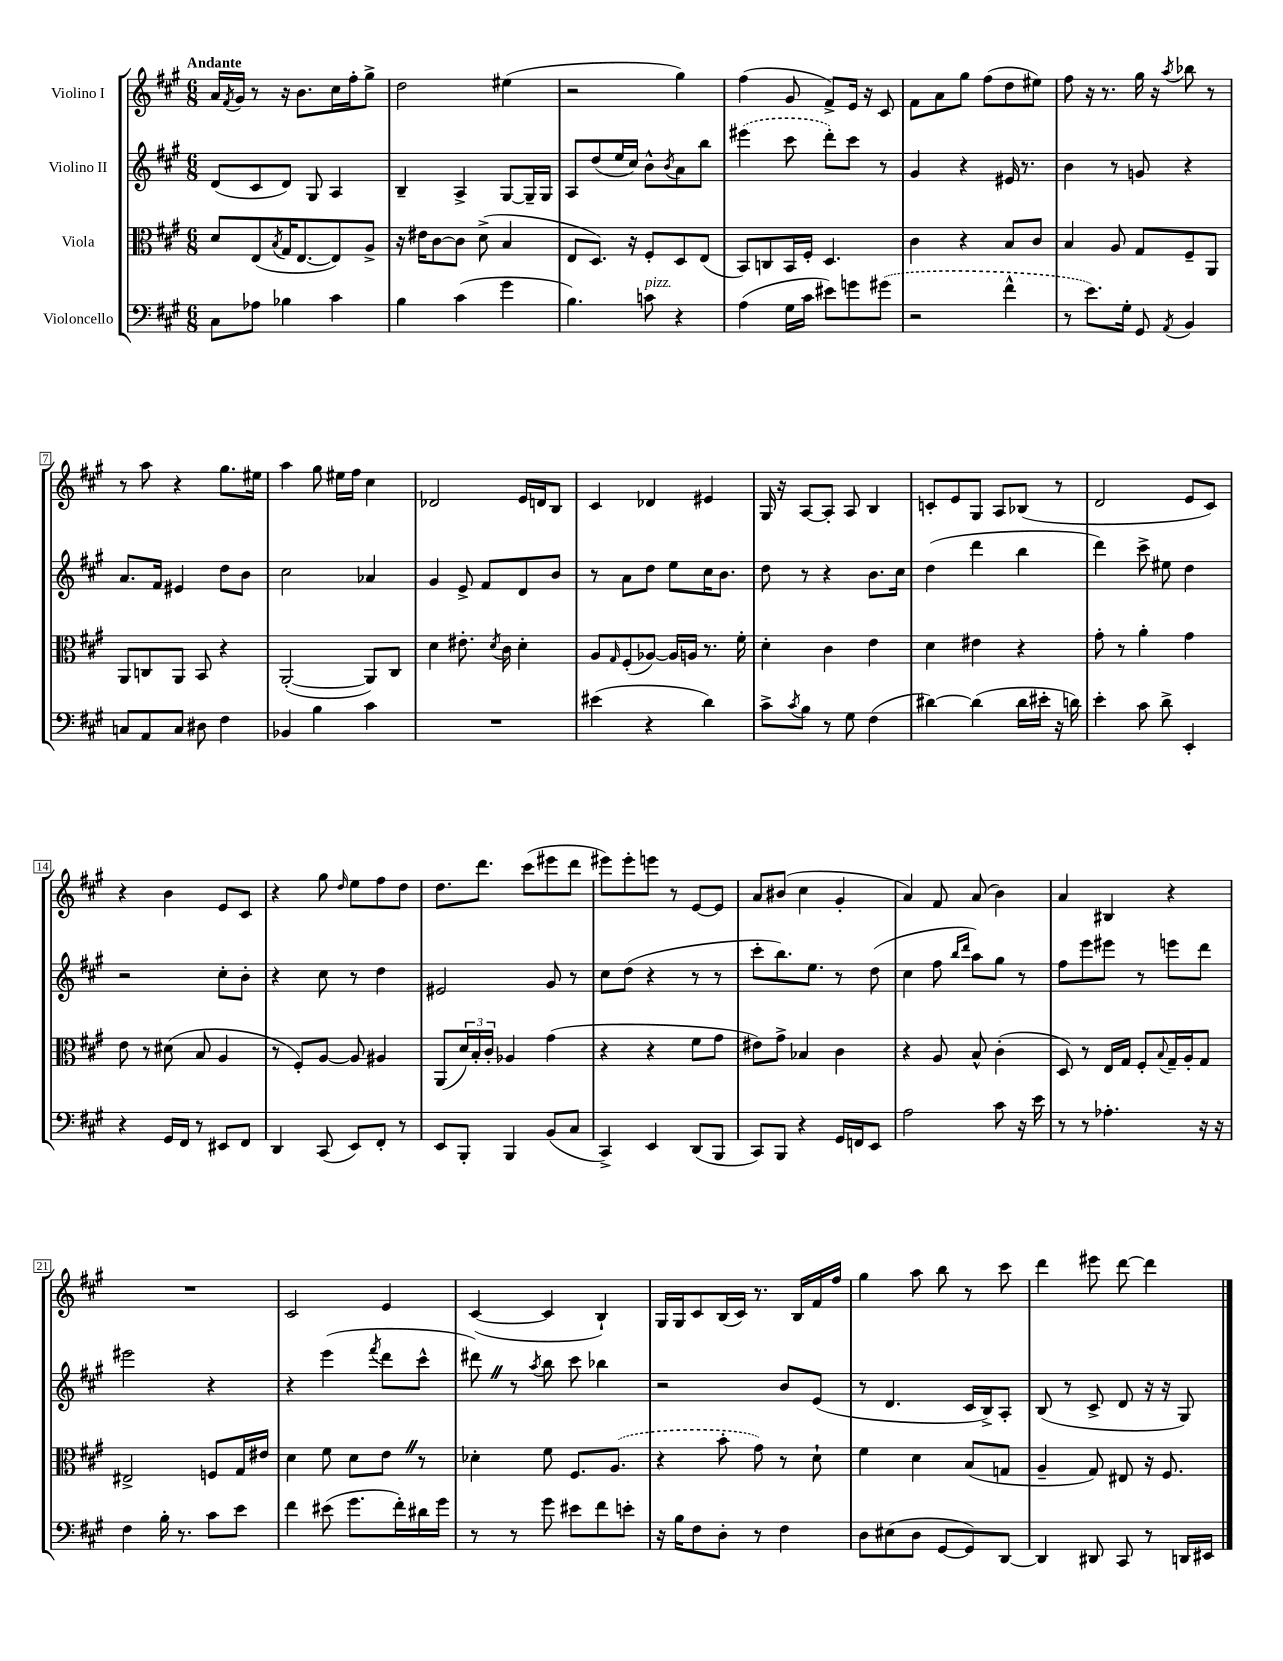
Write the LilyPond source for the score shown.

<<
\new StaffGroup <<
\new Staff = "s0" \with { instrumentName = "Violino I" } {
    \clef treble \key a \major \numericTimeSignature \time 6/8 \tempo "Andante"
    a'16 \acciaccatura { fis'8 } gis'16 r8 r16 b'8. cis''16 fis''16-. gis''8-> |
    d''2 eis''4( |
    r2 gis''4) |
    fis''4( gis'8 fis'8->) e'16 r16 cis'8 |
    fis'8 a'8 gis''8 fis''8( d''8 eis''8) |
    fis''8 r16 r8. gis''16 r16 \acciaccatura { a''8 } bes''8 r8 |
    r8 a''8 r4 gis''8. eis''16 |
    a''4 gis''8 eis''16 fis''16 cis''4 |
    des'2 e'16 d'16 b8 |
    cis'4 des'4 eis'4 |
    gis16 r16 a8~ a8-. a8 b4 |
    c'8-. e'8 gis8 a8 bes8( r8 |
    d'2 e'8 cis'8) |
    r4 b'4 e'8 cis'8 |
    r4 gis''8 \grace { d''16 } e''8 fis''8 d''8 |
    d''8. d'''8. cis'''8( eis'''8 d'''8 |
    eis'''8) eis'''8-. e'''8 r8 e'8~ e'8 |
    a'8 bis'8( cis''4 gis'4-. |
    a'4) fis'8 a'8( b'4) |
    a'4 bis4 r4 |
    R2. |
    cis'2 e'4 |
    cis'4~( cis'4 b4-!) |
    gis16 gis16 cis'8 b16( cis'16) r8. b16 fis'16 fis''16 |
    gis''4 a''8 b''8 r8 cis'''8 |
    d'''4 eis'''8 d'''8~ d'''4 \bar "|." |
}
\new Staff = "s1" \with { instrumentName = "Violino II" } {
    \clef treble \key a \major \numericTimeSignature \time 6/8
    d'8( cis'8 d'8) gis8 a4 |
    b4-- a4-> gis8~ gis16-- gis16 |
    a8 d''8( e''16 cis''16) b'8-^ \acciaccatura { b'8 } a'8 b''8 |
    \once \slurDashed eis'''4( cis'''8 d'''8-.) cis'''8 r8 |
    gis'4 r4 eis'16 r8. |
    b'4 r8 g'8 r4 |
    a'8. fis'16 eis'4 d''8 b'8 |
    cis''2 aes'4 |
    gis'4 e'8-> fis'8 d'8 b'8 |
    r8 a'8 d''8 e''8 cis''16 b'8. |
    d''8 r8 r4 b'8. cis''16 |
    d''4( d'''4 b''4 |
    d'''4) cis'''8-> eis''8 d''4 |
    r2 cis''8-. b'8-. |
    r4 cis''8 r8 d''4 |
    eis'2 gis'8 r8 |
    cis''8 d''8( r4 r8 r8 |
    cis'''8-. b''8.) e''8. r8 d''8( |
    cis''4 fis''8 \grace { b''16 d'''16 } a''8) gis''8 r8 |
    fis''8 e'''8 eis'''8 r8 e'''8 d'''8 |
    eis'''2 r4 |
    r4 e'''4( \acciaccatura { fis'''8 } d'''8 cis'''8-^ |
    dis'''8) \once \override BreathingSign.text = \markup { \musicglyph "scripts.caesura.straight" } \breathe r8 \acciaccatura { a''8 } b''8 cis'''8 bes''4 |
    r2 b'8 e'8( |
    r8 d'4. cis'16 b16->) a8-. |
    b8( r8 cis'8-> d'8 r16 r16 gis8) \bar "|." |
}
\new Staff = "s2" \with { instrumentName = "Viola" } {
    \clef alto \key a \major \numericTimeSignature \time 6/8
    d'8 e8( \acciaccatura { b8 } gis16 e8.~ e8) a8-> |
    r16 eis'16 cis'8~ cis'8 d'8->( b4 |
    e8 d8.) r16 fis8-. d8 e8( |
    b,8) c8 b,16 fis16-. d4. |
    cis'4 r4 b8 cis'8 |
    b4 a8 gis8 fis8-- a,8 |
    a,8 c8 a,8 b,8 r4 |
    a,2~-.( a,8) cis8 |
    d'4 eis'8.-. \acciaccatura { d'8 } cis'16 d'4-. |
    a8 \grace { gis16 } fis8-.( aes8~) aes16 a16 r8. fis'16-. |
    d'4-. cis'4 e'4 |
    d'4 eis'4 r4 |
    gis'8-. r8 a'4-. gis'4 |
    e'8 r8 dis'8( b8 a4 |
    r8 fis8-.) a8~ a8 ais4 |
    a,8( \tuplet 3/2 { d'16) b16-. cis'16-. } aes4 gis'4( |
    r4 r4 fis'8 gis'8 |
    eis'8) gis'8-> bes4 cis'4 |
    r4 a8 b8-^ cis'4-.( |
    d8) r8 e16 gis16 fis8-. \appoggiatura { b8 } gis16-- a16-. gis8 |
    eis2-> f8 gis16 eis'16 |
    d'4 fis'8 d'8 e'8 \once \override BreathingSign.text = \markup { \musicglyph "scripts.caesura.straight" } \breathe r8 |
    des'4-. fis'8 fis8. \once \slurDashed a8.( |
    r4 b'8-. gis'8) r8 d'8-! |
    fis'4 d'4 b8( g8 |
    a4-- gis8) eis8 r16 fis8. \bar "|." |
}
\new Staff = "s3" \with { instrumentName = "Violoncello" } {
    \clef bass \key a \major \numericTimeSignature \time 6/8
    cis8 aes8 bes4 cis'4 |
    b4 cis'4( gis'4 |
    b4.) c'8^\markup { \italic "pizz." } r4 |
    a4( gis16 cis'16 eis'8) g'8 \once \slurDashed gis'8( |
    r2 fis'4-^ |
    r8 e'8.) gis16-. gis,8 \acciaccatura { a,8 } b,4 |
    c8 a,8 c8 dis8 fis4 |
    bes,4 b4 cis'4 |
    R2. |
    eis'4( r4 d'4) |
    cis'8-> \acciaccatura { cis'8 } b8 r8 gis8 fis4( |
    dis'4~) dis'4( dis'16 eis'16-. r16 d'16) |
    e'4-. cis'8 d'8-> e,4-. |
    r4 gis,16 fis,16 r8 eis,8 fis,8 |
    d,4 cis,8( e,8) fis,8-. r8 |
    e,8 b,,8-. b,,4 b,8( cis8 |
    cis,4->) e,4 d,8( b,,8 |
    cis,8) b,,8 r4 gis,16 f,16 e,8 |
    a2 cis'8 r16 e'16 |
    r8 r8 aes4.-. r16 r16 |
    fis4 b16-. r8. cis'8 e'8 |
    fis'4 eis'8( gis'8. fis'16-.) dis'16 gis'16 |
    r8 r8 gis'8 eis'8 fis'8 e'8-. |
    r16 b16 fis8 d8-. r8 fis4 |
    d8 eis8( d8 gis,8~ gis,8) d,8~ |
    d,4 dis,8 cis,8 r8 d,16 eis,16 \bar "|." |
}
>>
>>
\layout { \context { \Score \override BarNumber.stencil = #(make-stencil-boxer 0.1 0.3 ly:text-interface::print) } }
